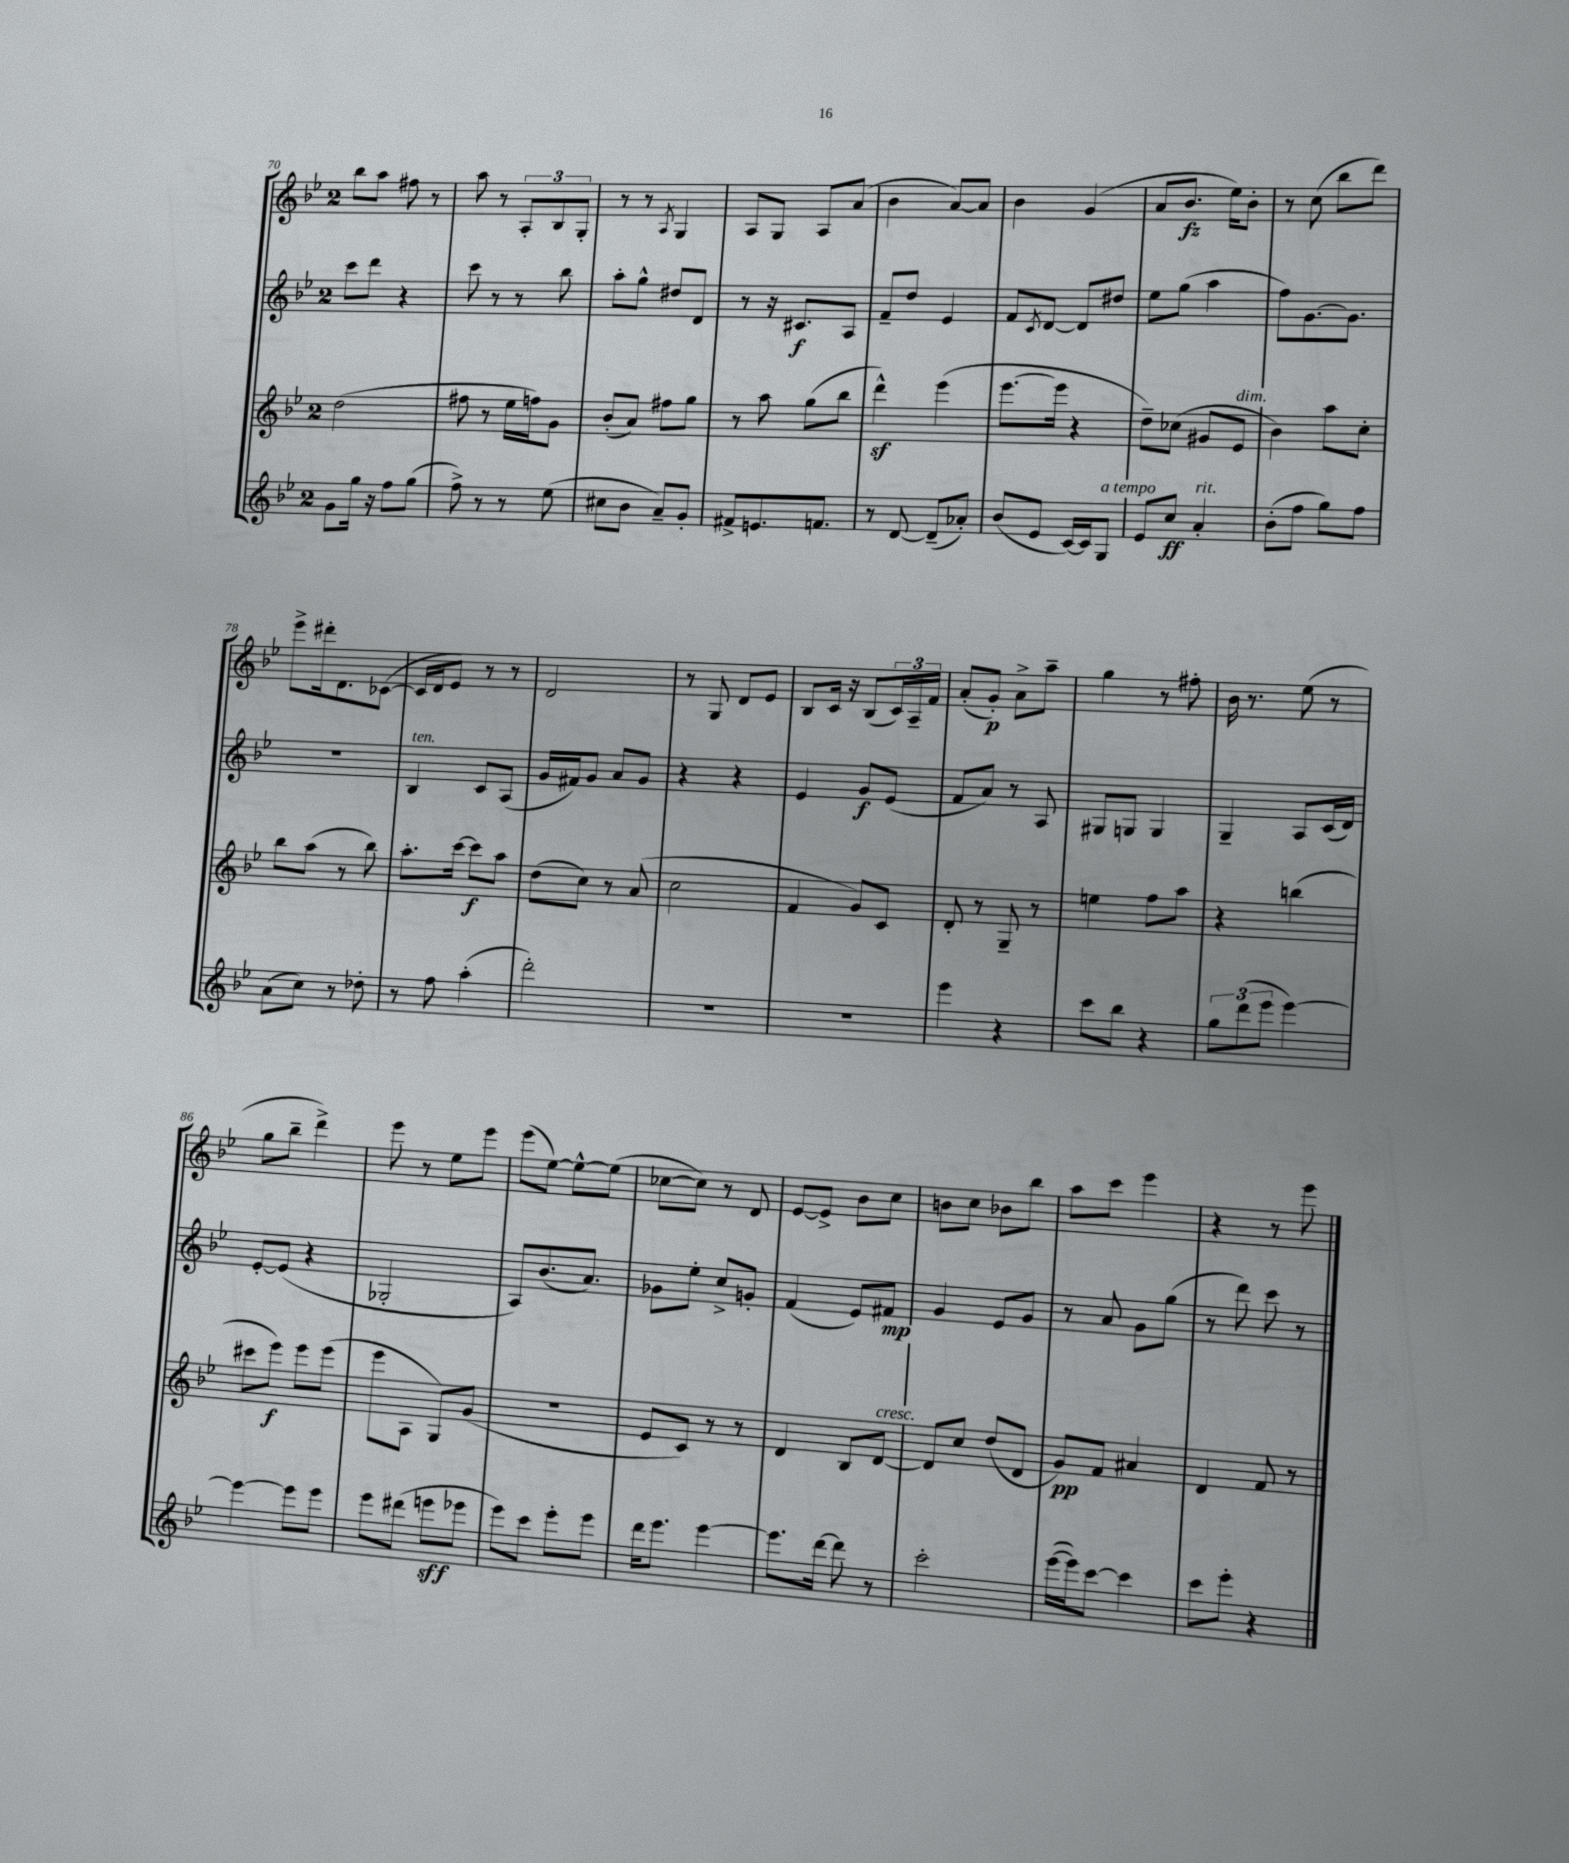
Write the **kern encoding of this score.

**kern	**dynam	**kern	**dynam	**kern	**dynam	**kern	**dynam
*part4	*part4	*part3	*part3	*part2	*part2	*part1	*part1
*staff4	*staff4	*staff3	*staff3	*staff2	*staff2	*staff1	*staff1
*clefG2	*	*clefG2	*	*clefG2	*	*clefG2	*
*k[b-e-]	*	*k[b-e-]	*	*k[b-e-]	*	*k[b-e-]	*
*M2/4	*	*M2/4	*	*M2/4	*	*M2/4	*
=70	=70	=70	=70	=70	=70	=70	=70
8g\L	.	(2dd\	.	8ccc\L	.	8bb-\L	.
16gg\Jk	.	.	.	8ddd\J	.	8aa\J	.
16r	.	.	.	.	.	.	.
8ff\L	.	.	.	4r	.	8ff#X\	.
(8gg\J	.	.	.	.	.	8r	.
=71	=71	=71	=71	=71	=71	=71	=71
8ff^\)	.	8ff#X\	.	8ccc\	.	8aa\	.
8r	.	8r	.	8r	.	8r	.
8r	.	16ee-\LL	.	8r	.	12A'/L	.
.	.	16ffn\J)	.	.	.	.	.
.	.	.	.	.	.	12B-/	.
(8ee-\	.	8g\J	.	8bb-\	.	.	.
.	.	.	.	.	.	12G'/J	.
=72	=72	=72	=72	=72	=72	=72	=72
8cc#X\L	.	(8b-'/L	.	8aa'\L	.	8r	.
8b-\J	.	8a/J)	.	8gg^^\J	.	8r	.
.	.	.	.	.	.	8qA/	.
8a~/L)	.	8ff#X\L	.	8dd#X/L	.	4G/	.
8g'/J	.	8gg\J	.	8d/J	.	.	.
=73	=73	=73	=73	=73	=73	=73	=73
8f#X^/L	.	8r	.	8r	.	8A/L	.
8.en/	.	8aa\	.	16r	.	8G/J	.
.	.	.	.	8.c#X/L	f	.	.
.	.	(8gg\L	.	.	.	8A/L	.
8.fn/J	.	.	.	.	.	.	.
.	.	8bb-\J	.	8A/J	.	(8a/J	.
=74	=74	=74	=74	=74	=74	=74	=74
8r	.	4dddz^^\)	.	8f~/L	.	4b-\	.
[8d/	.	.	.	8dd/J	.	.	.
(8d~/L]	.	(4eee-\	.	4e-/	.	[8a/L)	.
8a-X'/J)	.	.	.	.	.	8a/J]	.
=75	=75	=75	=75	=75	=75	=75	=75
(8b-/L	.	[8.eee-\L	.	8f/L	.	4b-\	.
.	.	.	.	8qc/	.	.	.
8e-/J	.	.	.	[8d/J	.	.	.
.	.	16eee-\Jk]	.	.	.	.	.
[16c/LL)	.	4r	.	8d/L]	.	(4g/	.
16c/J]	.	.	.	.	.	.	.
!LO:TX:a:i:t=a tempo	!	!	!	!	!	!	!
8G/J	.	.	.	8dd#X/J	.	.	.
=76	=76	=76	=76	=76	=76	=76	=76
8e-/L	.	8dd~\L)	.	8ee-\L	.	8a/L	.
8cc/J	ff	(8cc-X\J	.	(8gg\J	.	8.b-/J	fz
!LO:TX:a:i:t=rit.	!	!	!	!	!	!	!
4a'/	.	8g#X/L	.	4aa\	.	.	.
.	.	.	.	.	.	16ee-\KL)	.
!	!	!LO:TX:a:i:t=dim.	!	!	!	!	!
.	.	8e-/J	.	.	.	8b-'\J	.
=77	=77	=77	=77	=77	=77	=77	=77
(8b-'\L	.	4b-\)	.	8ff\L)	.	8r	.
8ff\J	.	.	.	[8.g\	.	(8cc\	.
8gg\L)	.	8aa\L	.	.	.	8bb-\L	.
.	.	.	.	8.g\J]	.	.	.
8ff\J	.	8cc'\J	.	.	.	8ddd\J)	.
!!LO:LB:g=z
=78	=78	=78	=78	=78	=78	=78	=78
(8a\L	.	8bb-\L	.	2r	.	8eee-^\L	.
8cc\J)	.	(8aa\J	.	.	.	16ddd#X'\k	.
.	.	.	.	.	.	8.d\	.
8r	.	8r	.	.	.	.	.
8dd-X'\	.	8bb-\)	.	.	.	([8c-X\J	.
=79	=79	=79	=79	=79	=79	=79	=79
!	!	!	!	!LO:TX:a:i:t=ten.	!	!	!
8r	.	8.aa'\L	.	4B-/	.	16c-/LL]	.
.	.	.	.	.	.	16d/J	.
8ff\	.	.	.	.	.	8e-/J)	.
.	.	[16ccc\Jk	.	.	.	.	.
(4aa'\	.	8ccc\L]	f	8c/L	.	8r	.
.	.	8aa\J	.	(8A/J	.	8r	.
=80	=80	=80	=80	=80	=80	=80	=80
2ddd'\)	.	(8dd\L	.	16g/LL	.	2d/	.
.	.	.	.	16f#X/J)	.	.	.
.	.	8cc\J)	.	8g/J	.	.	.
.	.	8r	.	8a/L	.	.	.
.	.	(8a/	.	8g/J	.	.	.
=81	=81	=81	=81	=81	=81	=81	=81
2r	.	2cc\	.	4r	.	8r	.
.	.	.	.	.	.	8G/	.
.	.	.	.	4r	.	8d/L	.
.	.	.	.	.	.	8e-/J	.
=82	=82	=82	=82	=82	=82	=82	=82
2r	.	4f/	.	4e-/	.	8B-/L	.
.	.	.	.	.	.	16c/Jk	.
.	.	.	.	.	.	16r	.
.	.	8g/L)	.	8g/L	f	(8B-/L	.
.	.	8c/J	.	(8e-/J	.	24c/L)	.
.	.	.	.	.	.	24A~/	.
.	.	.	.	.	.	24f/JJ	.
=83	=83	=83	=83	=83	=83	=83	=83
4eee-\	.	8d'/	.	8f/L	.	(8a'/L	.
.	.	8r	.	8a/J)	.	8g'/J)	p
4r	.	8G~/	.	8r	.	8a^\L	.
.	.	8r	.	8A/	.	8aa~\J	.
=84	=84	=84	=84	=84	=84	=84	=84
8ccc\L	.	4een\	.	8G#X/L	.	4gg\	.
8bb-\J	.	.	.	8Gn/J	.	.	.
4r	.	8ff\L	.	4G/	.	8r	.
.	.	8aa\J	.	.	.	8ff#X'\	.
=85	=85	=85	=85	=85	=85	=85	=85
12gg\L	.	4r	.	4G~/	.	16b-\	.
.	.	.	.	.	.	8.r	.
(12ddd\	.	.	.	.	.	.	.
12eee-\J	.	.	.	.	.	.	.
[4eee-\)	.	(4bbn\	.	8A/L	.	(8ee-\	.
.	.	.	.	(16c/L	.	8r	.
.	.	.	.	16d/JJ)	.	.	.
!!LO:LB:g=z
=86	=86	=86	=86	=86	=86	=86	=86
4eee-\_	.	8ccc#X\L	.	[8e-'/L	.	8gg\L	.
.	.	8eee-\J)	f	(8e-/J]	.	8bb-~\J	.
8eee-\L]	.	8eee-\L	.	4r	.	4ddd^\)	.
8eee-\J	.	(8eee-\J	.	.	.	.	.
=87	=87	=87	=87	=87	=87	=87	=87
8eee-\L	.	8eee-\L	.	2G-X'/	.	8eee-\	.
(8ddd#X\J	.	8A\J	.	.	.	8r	.
8eeen\L	sff	8G/L)	.	.	.	8ee-\L	.
8eee-X\J	.	(8g/J	.	.	.	8eee-\J	.
=88	=88	=88	=88	=88	=88	=88	=88
8eee-\L)	.	2r	.	8A/L)	.	(8eee-\L	.
8ccc\J	.	.	.	(8.b-/	.	[8ee-\J)	.
8eee-'\L	.	.	.	.	.	8ee-^^\L_	.
.	.	.	.	8.a/J)	.	.	.
8eee-\J	.	.	.	.	.	(8ee-\J]	.
=89	=89	=89	=89	=89	=89	=89	=89
16ddd\KL	.	8e-/L	.	8g-X\L	.	[8cc-X\L	.
8.eee-\J	.	.	.	.	.	.	.
.	.	8c/J)	.	8ee-'\J	.	8cc-\J])	.
[4eee-\	.	8r	.	8cc^/L	.	8r	.
.	.	8r	.	8gn'/J	.	8d/	.
=90	=90	=90	=90	=90	=90	=90	=90
8.eee-\L]	.	4d/	.	(4f/	.	[8e-/L	.
.	.	.	.	.	.	8e-^/J]	.
[16ddd\Jk	.	.	.	.	.	.	.
8ddd\]	.	8B-/L	.	8e-/L)	.	8b-\L	.
!	!	!LO:TX:a:i:t=cresc.	!	!	!	!	!
8r	.	[8d/J	.	8f#X/J	mp	8cc\J	.
=91	=91	=91	=91	=91	=91	=91	=91
2ccc'\	.	8d/L]	.	4g/	.	8bn\L	.
.	.	8cc/J	.	.	.	8cc\J	.
.	.	(8dd/L	.	8e-/L	.	8b-X\L	.
.	.	8d/J	.	8g/J	.	8bb-\J	.
=92	=92	=92	=92	=92	=92	=92	=92
([16eee-\LL	.	8g/L)	pp	8r	.	8aa\L	.
16eee-\J])	.	.	.	.	.	.	.
[8ccc\J	.	8f/J	.	8a/	.	8ccc\J	.
4ccc\]	.	4a#X/	.	8g\L	.	4eee-\	.
.	.	.	.	(8gg\J	.	.	.
=93	=93	=93	=93	=93	=93	=93	=93
8ccc\L	.	4d/	.	8r	.	4r	.
8eee-'\J	.	.	.	8ddd\)	.	.	.
4r	.	8f/	.	8ccc\	.	8r	.
.	.	8r	.	8r	.	8eee-\	.
==	==	==	==	==	==	==	==
*-	*-	*-	*-	*-	*-	*-	*-
